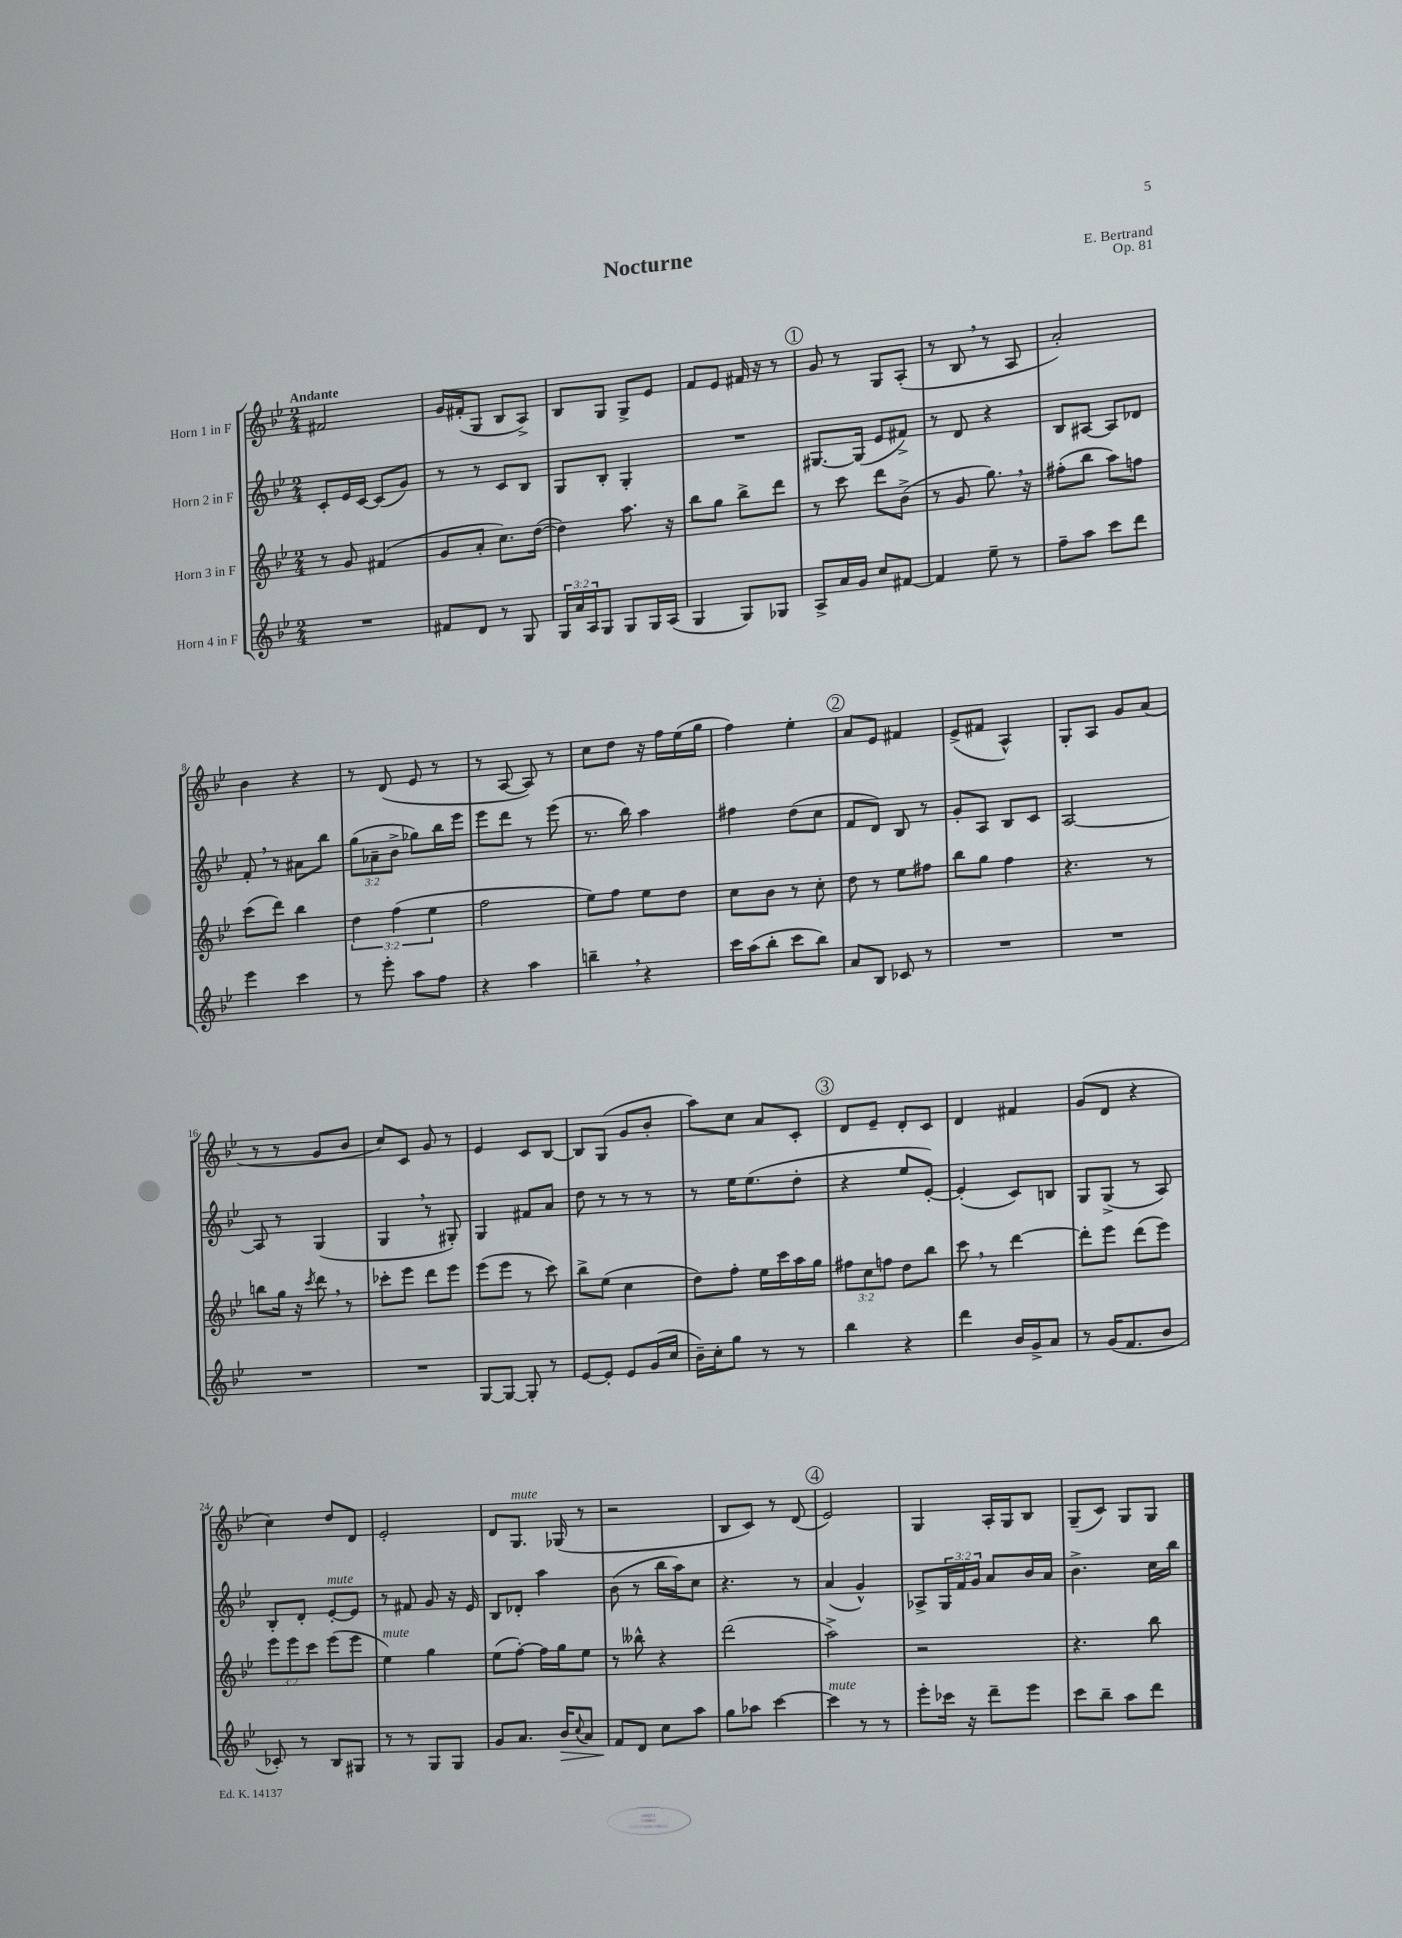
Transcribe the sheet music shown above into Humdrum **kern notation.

**kern	**dynam	**kern	**kern	**kern
*part4	*part4	*part3	*part2	*part1
*staff4	*staff4	*staff3	*staff2	*staff1
*I"Horn 4 in F	*	*I"Horn 3 in F	*I"Horn 2 in F	*I"Horn 1 in F
*clefG2	*	*clefG2	*clefG2	*clefG2
*k[b-e-]	*	*k[b-e-]	*k[b-e-]	*k[b-e-]
*M2/4	*	*M2/4	*M2/4	*M2/4
=1	=1	=1	=1	=1
!	!	!	!	!LO:TX:a:B:t=Andante
2r	.	8r	8c'/L	2f#X/
.	.	8g/	16e-/L	.
.	.	.	[16c/JJ	.
.	.	(4f#X/	(8c/L]	.
.	.	.	8g/J)	.
=2	=2	=2	=2	=2
8f#X/L	.	8g/L	8r	16g/LL
.	.	.	.	(16f#X'/J
8d/J	.	8a'/J	8r	8G/J
8r	.	8.cc\L)	8c/L	8B-/L
8G/	.	.	8B-/J	8A^/J)
.	.	([16dd\Jk	.	.
=3	=3	=3	=3	=3
24G/LL	.	4dd\])	8G/L	8B-/L
24a/	.	.	.	.
24A/J	.	.	.	.
8G/J	.	.	8B-'/J	8G/J
8G/L	.	8.aa\	4G'/	8G^/L
16G/L	.	.	.	8e-/J
(16A/JJ	.	16r	.	.
=4	=4	=4	=4	=4
4G/	.	8bb-\L	2r	8f/L
.	.	8gg\J	.	8e-/J
8G/L)	.	8bb-^\L	.	16f#X/
.	.	.	.	16r
8G-X/J	.	8ddd\J	.	8r
!!LO:REH:place=s1:t=1
=5	=5	=5	=5	=5
8A^/L	.	8r	[8.G#X/L	8g/
16a/L	.	8ccc\	.	8r
16g/JJ	.	.	(16G#/Jk]	.
8cc/L	.	8ddd\L	8e-/L	8G/L
[8f#X/J	.	(8b-^\J	8f#X^/J)	(8A'/J
=6	=6	=6	=6	=6
4f#/]	.	8r	8r	8r
.	.	8g/	8d/	8B-,/
8ee-~\	.	8.gg,\)	4r	8r
8r	.	.	.	8A/
.	.	16r	.	.
=7	=7	=7	=7	=7
8ff~\L	.	(8ff#X'\L	8B-/L	2a'/)
8aa\J	.	8bb-\J	[8A#X/J	.
8ccc\L	.	8aa\L)	8A#/L]	.
8ddd\J	.	8ffn\J	8d-X/J	.
!!LO:LB:g=z
=8	=8	=8	=8	=8
4eee-\	.	(8ccc\L	8f',/	4b-\
.	.	8ddd\J)	8r	.
4ccc\	.	4bb-\	8a#X\L	4r
.	.	.	8bb-\J	.
=9	=9	=9	=9	=9
8r	.	6dd\	(12gg\L	8r
.	.	.	12a-X~\	.
8eee-'\	.	.	.	(8d/
.	.	(6ff\	12b-^\J	.
8aa\L	.	.	8gg-X\L)	8e-/
.	.	6ee-\	.	.
8ff\J	.	.	16bb-\L	8r
.	.	.	16eee-\JJ	.
=10	=10	=10	=10	=10
4r	.	2ff\	8eee-\L	8r
.	.	.	8ddd\J	[8A/
4aa\	.	.	8r	8A/])
.	.	.	(8eee-\	8r
=11	=11	=11	=11	=11
4bbn~,\	.	8ee-\L)	8.r	8cc\L
.	.	8ff\J	.	8dd\J
.	.	.	16bb-\)	.
4r	.	8ee-\L	4aa\	16r
.	.	.	.	16ff\LL
.	.	8dd\J	.	(16ee-\
.	.	.	.	16gg\JJ
=12	=12	=12	=12	=12
16ccc\LL	.	8cc\L	4ff#X\	4ff\)
(16aa\J	.	.	.	.
8bb-'\J	.	8b-\J	.	.
8ccc\L	.	8r	(8dd\L	4ee-'\
8bb-\J)	.	8cc'\	8cc\J	.
!!LO:REH:place=s1:t=2
=13	=13	=13	=13	=13
8a/L	.	8dd\	8f/L	8a/L
8B-/J	.	8r	8d/J)	8e-/J
8c-X/	.	8ee-\L	8B-/	4f#X/
8r	.	8ff#X\J	8r	.
=14	=14	=14	=14	=14
2r	.	8bb-\L	8g'/L	(8e-^/L
.	.	8gg\J	8A/J	8f#X/J
.	.	4ff\	8B-/L	4A^^/)
.	.	.	8c/J	.
=15	=15	=15	=15	=15
2r	.	4.r	[2A/	8G'/L
.	.	.	.	8A/J
.	.	.	.	8g/L
.	.	8r	.	(8a/J
!!LO:LB:g=z
=16	=16	=16	=16	=16
2r	.	8bbn\L	8A/]	8r
.	.	16gg\Jk	8r	8r
.	.	16r	.	.
.	.	8qccc/	.	.
.	.	8ddd,\	(4G/	8g/L
.	.	8r	.	8b-/J
=17	=17	=17	=17	=17
2r	.	8ccc-X'\L	4G,/	8cc/L)
.	.	8eee-\J	.	8c/J
.	.	8ddd\L	8r	8g/
.	.	8eee-\J	8G#X'/)	8r
=18	=18	=18	=18	=18
[8G/L	.	(8eee-\L	4G/	4e-/
8G/J_	.	8eee-\J	.	.
8G'/]	.	8r	8f#X/L	8c/L
8r	.	8ccc\)	8a/J	[8B-/J
=19	=19	=19	=19	=19
[8e-/L	.	8bb-^\L	8dd\	8B-/L]
8e-'/J]	.	(8ee-\J	8r	(8G/J
8e-/L	.	4cc\	8r	8g/L
(16g/L	.	.	8r	8b-'/J
16cc/JJ	.	.	.	.
=20	=20	=20	=20	=20
16b-~\LL)	.	8dd\L)	8r	8aa\L)
16cc'\J	.	.	.	.
8gg\J	.	8ff'\J	16ee-\KL	8cc\J
.	.	.	(8.ee-\	.
8r	.	16ee-\LL	.	8a/L
.	.	16ccc\	.	.
8r	.	16aa\	8dd'\J	8c'/J
.	.	16gg\JJ	.	.
!!LO:REH:place=s1:t=3
=21	=21	=21	=21	=21
4bb-\	.	12ff#X\L	4r	8d/L
.	.	12cc\	.	.
.	.	.	.	8e-~/J
.	.	12ffn\J	.	.
4r	.	8dd\L	8ee-/L	8d'/L
.	.	8bb-\J	[8e-'/J)	8c/J
=22	=22	=22	=22	=22
4ddd\	.	8ccc,\	(4e-'/]	4d/
.	.	8r	.	.
16b-/LL	.	[4ddd\	8c/L)	4f#X/
16g^/J	.	.	.	.
8a/J	.	.	8Bn/J	.
=23	=23	=23	=23	=23
8r	.	8ddd'\L]	8G/L	(8g/L
(16g/KL	.	8eee-\J	(8G^/J	8d/J
8.f/	.	.	.	.
.	.	(8ddd\L	8r	4r
8b-/J	.	8eee-\J)	8A/)	.
!!LO:LB:g=z
=24	=24	=24	=24	=24
8c-X'/)	.	12eee-\L	8B-'/L	4cc\)
.	.	12eee-\	.	.
8r	.	.	8d'/J	.
.	.	12ccc\J	.	.
!	!	!	!LO:TX:a:i:t=mute	!
8B-/L	.	(8eee-\L	[8e-'/L	8dd/L
8G#X/J	.	8eee-\J	8e-/J]	8d/J
=25	=25	=25	=25	=25
!	!	!LO:TX:a:i:t=mute	!	!
8r	.	4ee-\)	8r	2e-'/
8r	.	.	8f#X/	.
8G/L	.	4gg\	8g/	.
8G/J	.	.	16r	.
.	.	.	16e-/	.
=26	=26	=26	=26	=26
8g/L	.	(8ee-\L	8B-/L	8d/L
!	!	!	!	!LO:TX:a:i:t=mute
8.a/J	.	[8ff'\J)	8d-X'/J	8.G/J
.	.	16ff\LL]	4aa\	.
!	!LO:HP:b	!	!	!
16b-/KL	>	16gg\J	.	(16G-X/
8qqcc/	.	.	.	.
8a/J	.	8ee-\J	.	8r
=27	=27	=27	=27	=27
8f/L	.	8r	(8b-\	2r
8d/J	]	8bb--X^^\	8r	.
8cc\L	.	4r	16bb-\LL	.
.	.	.	16aa\J)	.
8aa\J	.	.	8cc\J	.
=28	=28	=28	=28	=28
8gg\L	.	(2ddd\	4.r	8B-/L
8aa-X\J	.	.	.	8c/J)
[4ccc\	.	.	.	8r
.	.	.	8r	(8d/
!!LO:REH:place=s1:t=4
=29	=29	=29	=29	=29
!LO:TX:a:i:t=mute	!	!	!	!
4ccc\]	.	2aa^\)	(4a/	2e-/)
8r	.	.	4g^^/)	.
8r	.	.	.	.
=30	=30	=30	=30	=30
8eee-'\L	.	2r	8A-X^/L	4G/
16ccc-X\Jk	.	.	24G/L	.
.	.	.	24f/	.
16r	.	.	.	.
.	.	.	24g/JJ	.
8ddd~\L	.	.	8a/L	16A'/LL
.	.	.	.	16G/J
8eee-\J	.	.	16b-/L	8B-/J
.	.	.	16a/JJ	.
=31	=31	=31	=31	=31
8ccc\L	.	4.r	4.b-^\	(8G~/L
8bb-~\J	.	.	.	8c/J)
8aa\L	.	.	.	8G/L
8ddd\J	.	8bb-\	16cc\LL	8G/J
.	.	.	16bb-\JJ	.
==	==	==	==	==
*-	*-	*-	*-	*-
